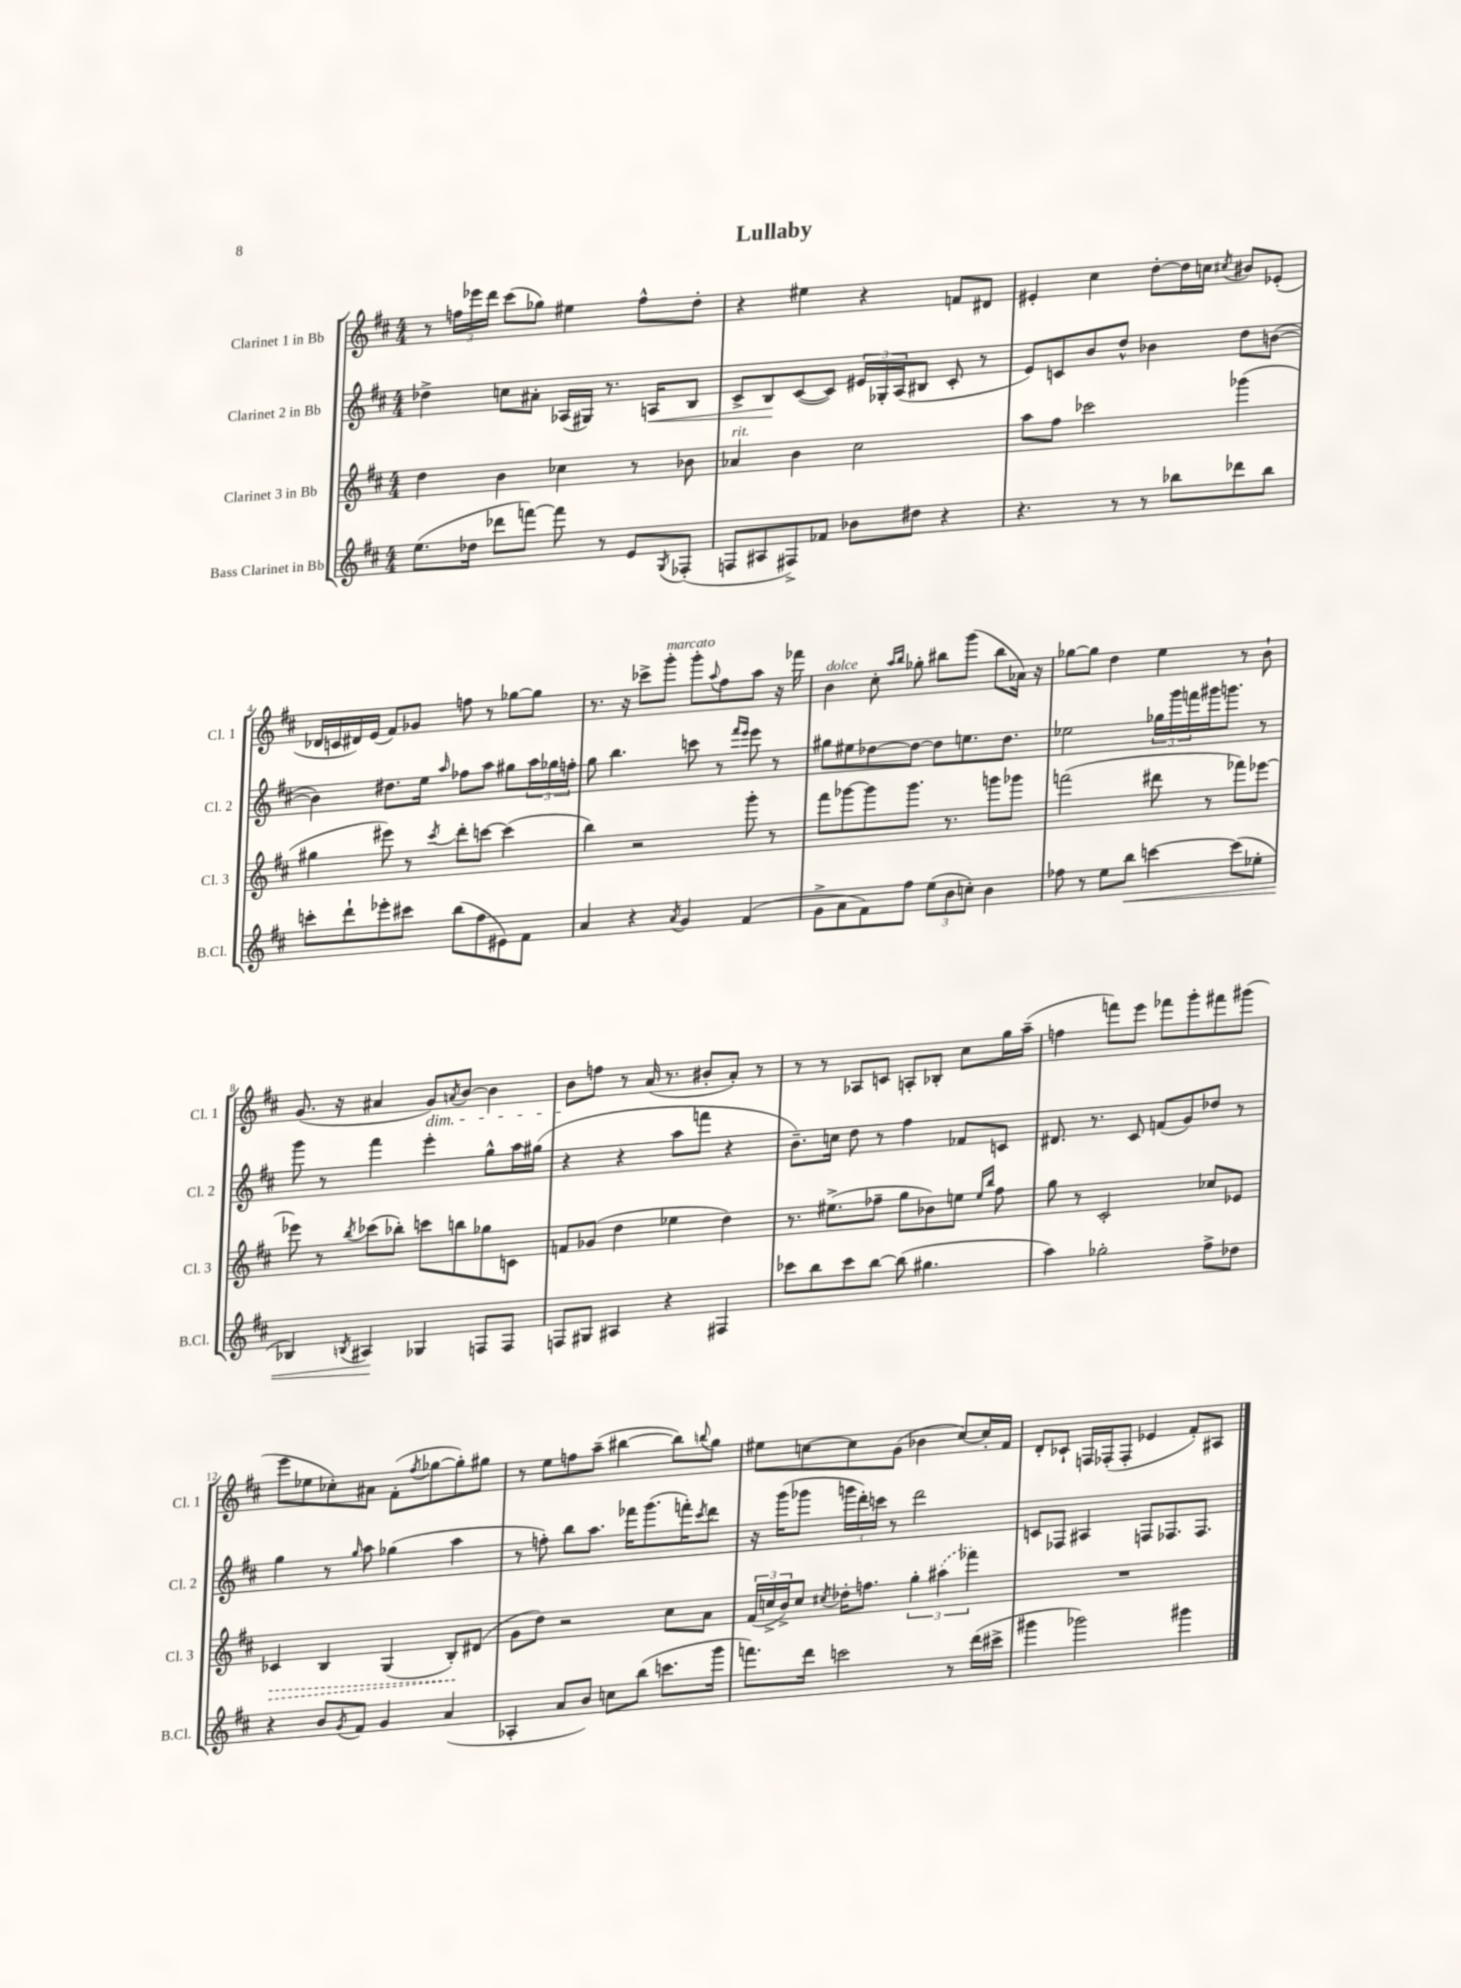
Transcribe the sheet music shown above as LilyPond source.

\header { title = "Lullaby" }
<<
\new StaffGroup <<
\new Staff = "s0" \with { instrumentName = "Clarinet 1 in Bb" shortInstrumentName = "Cl. 1" } {
    \clef treble \key d \major \numericTimeSignature \time 4/4
    r8 \tuplet 3/2 { f''16 ees'''16 d'''16 } cis'''8( ges''8) eis''4 f''8-^ d''8-. |
    r4 eis''4 r4 f'8 dis'8 |
    eis'4-. cis''4 d''8~-. d''16 c''16 \acciaccatura { cis''8 } bis'8 ees'8-.( |
    des'16 c'16 dis'16) e'16( fis'8) ges'8 f''8 r8 ges''8~ ges''8 |
    r8. r16 ces'''8-> g'''8-.^\markup { \italic "marcato" } g'''8-. \appoggiatura { a''8 } fis''8 a''8 r16 fes'''16 |
    b'4^\markup { \italic "dolce" } cis''8-. \grace { a''16 b''16 } ges''8-. bis''8 g'''8( bis''8 aes'16) r16 |
    ges''8~ ges''8 d''4 e''4 r8 b'8-! |
    g'8.( r16 ais'4 g'8\dim) \acciaccatura { a'8 } b'8~ b'4 |
    b'8\! f''8 r8 a'16( r8. bis'8-. a'8-.) r8 |
    r8 r8 aes8 c'8 a8-. bes8-. cis''8 g''16 a''16--( |
    f''4 f'''8) e'''8 fes'''8 g'''8-. fis'''8 gis'''8( |
    e'''8 ees''8 ces''8-.) ais'8 fis'8-.( \acciaccatura { fis''8 } ges''8~ ges''8-.) gis''8 |
    r8 e''8 f''8 a''8--( bis''4~ bis''8) \appoggiatura { b''8 } g''8 |
    eis''8 c''8~ c''8 g'8( bes'4 c''8~) c''16-. fis'16 |
    d'8-. ces'8-! f16 fes16-.( fes8-. ees'4 fis'8-.) ais8 \bar "|." |
}
\new Staff = "s1" \with { instrumentName = "Clarinet 2 in Bb" shortInstrumentName = "Cl. 2" } {
    \clef treble \key d \major \numericTimeSignature \time 4/4
    des''4-> c''8 ais'8-. aes16( gis16) r8. a16\< b8 |
    cis'8-> b8\! cis'8~( cis'8) \tuplet 3/2 { eis'16 ges16-. a16( } bis8 cis'8-. r8 |
    e'8) c'8 b'8 d''8-^ bes'4 d''8 b'8~( |
    b'4) dis''8. e''16 \grace { a''16 } fes''8 a''8 gis''8 \tuplet 3/2 { a''16 ges''16 f''16-. } |
    g''8 b''4. c'''8 r8 \grace { fis'''16 e'''16 } e'''8 r8 |
    gis''8 eis''8 des''8~ des''8~ des''8 e''8. des''8. |
    ees''2 \tuplet 3/2 { ges''16 g'''16 f'''16 } gis'''16 g'''8. r8 |
    g'''8 r8 fis'''4 e'''4-. g''8-^ a''16 gis''16( |
    r4 r4 a''8 f'''8 r4 |
    b'8.--) c''16 d''8 r8 fis''4 fes'8 c'8 |
    dis'8. r8. cis'8 f'8( g'8) des''8 r8 |
    g''4 r8 \grace { g''16 } a''8 ges''4( a''4 |
    r8 f''8-.) b''8 a''8. fes'''16 g'''8.( f'''16-.) \acciaccatura { cis'''8 } d'''8 |
    r16 g'''16( ges'''8 \tuplet 3/2 { g'''16 d'''16-.) c'''16 } r8 d'''2 |
    c'8 fes8 ais4 f8 fes8. fes8. \bar "|." |
}
\new Staff = "s2" \with { instrumentName = "Clarinet 3 in Bb" shortInstrumentName = "Cl. 3" } {
    \clef treble \key d \major \numericTimeSignature \time 4/4
    d''4 b'4 ces''4 r8 bes'8 |
    aes'4^\markup { \italic "rit." } b'4 cis''2 |
    a''8 fis''8 ces'''2 ges'''4( |
    gis''4 eis'''8) r8 \acciaccatura { cis'''8 } d'''8-. c'''8~ c'''4( |
    b''4) r2 g'''8-. r8 |
    fis'''8 ges'''8~ ges'''8 ges'''8. r8. g'''8 ges'''8 |
    f'''2( dis'''8 r8 fes'''8) ees'''8~ |
    ees'''8 r8 \acciaccatura { b''8 } ces'''8( bes''8-.) c'''8 b''8 ges''8 c'8 |
    f'8 ges'8( d''4 ees''4 d''4) |
    r8. eis''8.->( fes''8-- g''8 bes'8) e''8 \grace { e''16 b''16 } fes''8 |
    g''8 r8 cis'2-. ces''8 ees'8 |
    \once \override Hairpin.style = #'dashed-line ces'4\> b4 g4( b8-.\!) dis'8( |
    g'8 d''8) r2 cis''8 a'8 |
    \tuplet 3/2 { fis'16( c''16-> b'16->) } c''8 \acciaccatura { cis''8 } des''16-. f''8. \tuplet 3/2 { g''4-. \once \slurDashed ais''4( fes'''4) } |
    R1 \bar "|." |
}
\new Staff = "s3" \with { instrumentName = "Bass Clarinet in Bb" shortInstrumentName = "B.Cl." } {
    \clef treble \key d \major \numericTimeSignature \time 4/4
    e''8.( des''16 des'''8 f'''8~) f'''8 r8 e'8 \acciaccatura { g8 } fes8-.( |
    f8 ais8 fis8->) fes'8 bes'8 dis''8 r4 |
    r4. r8 r8 bes''8 des'''8 bes''8 |
    c'''8-. d'''8-! ees'''8-. cis'''8 b''8( fis''8 eis'8) fis'8 |
    a'4 r4 \acciaccatura { a'8 } g'4 fis'4( |
    g'8-> a'8 fis'8) fis''8 \tuplet 3/2 { e''8( b'8 c''8-.) } b'4 |
    fes''8 r8 e''8 b''8\< c'''4~ c'''8( ees''8-. |
    bes4) \acciaccatura { b8 } ais4\! ges4 f8 f8 |
    f8 gis8 ais4 r4 fis4 |
    ces'''8 b''8 ces'''8 b''8~ b''8( gis''4. |
    a''4) ges''2-. fis''8-> des''8 |
    r4 b'8 \acciaccatura { g'8 } fis'8 g'4 a'4( |
    aes4-. a'8 b'8) c''8 b''8( c'''8. g'''16 |
    f'''8.) d'''16 c'''2 r8 d'''16( cis'''16-> |
    gis'''4 ges'''2) gis'''4 \bar "|." |
}
>>
>>
